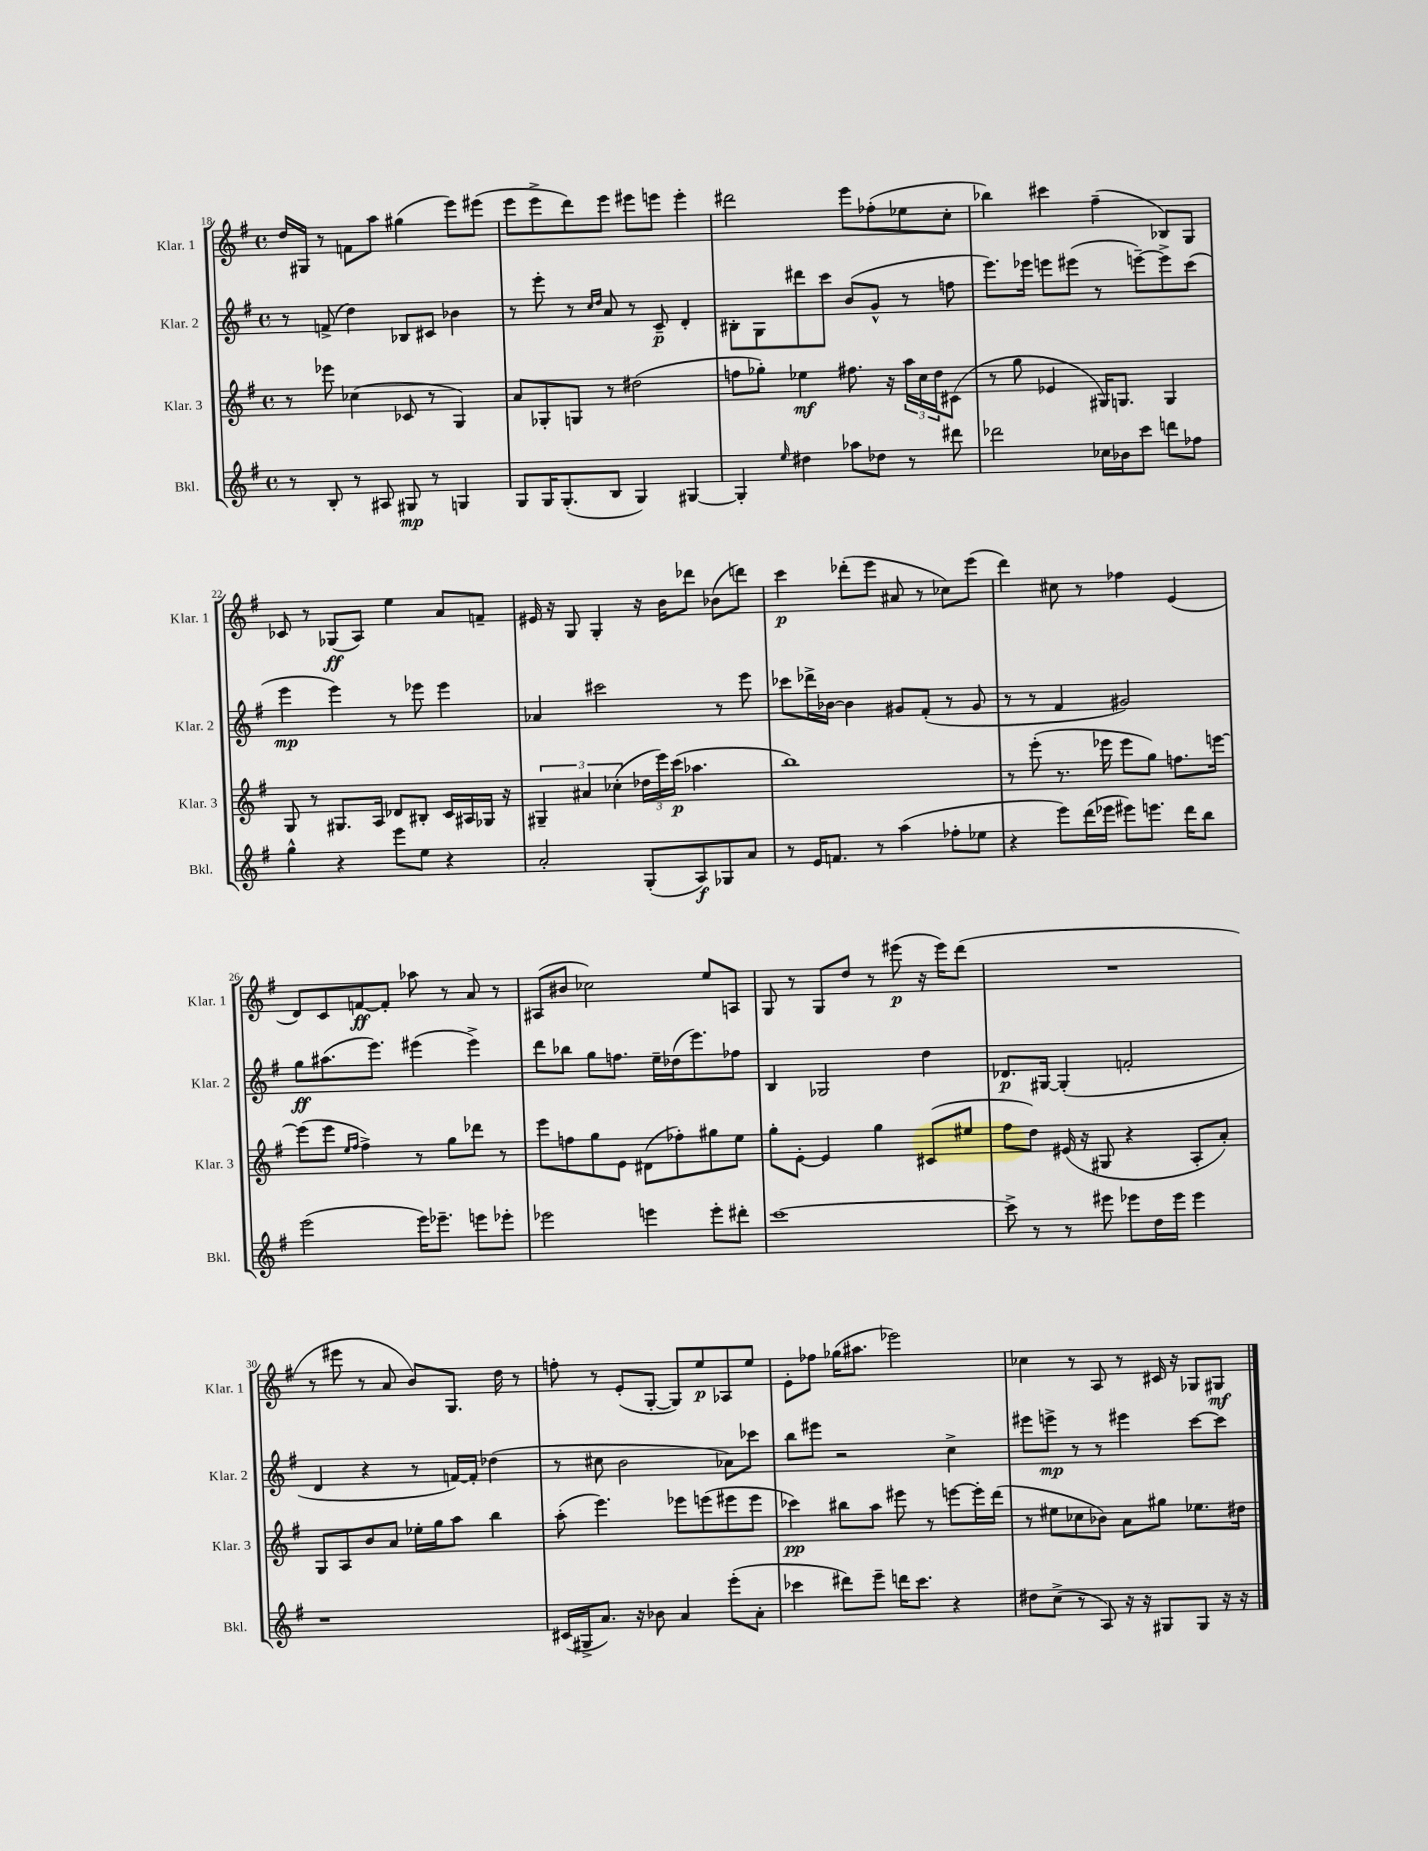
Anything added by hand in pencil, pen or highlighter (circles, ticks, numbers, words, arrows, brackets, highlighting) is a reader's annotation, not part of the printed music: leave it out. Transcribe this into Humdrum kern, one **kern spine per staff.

**kern	**kern	**kern	**kern
*staff4	*staff3	*staff2	*staff1
*clefG2	*clefG2	*clefG2	*clefG2
*k[f#]	*k[f#]	*k[f#]	*k[f#]
*M4/4	*M4/4	*M4/4	*M4/4
*met(c)	*met(c)	*met(c)	*met(c)
8r	8r	8r	16dd
.	.	.	16G#
8B'	8eee-	(8f^	8r
8r	(4cc-	4dd)	8f
8A#	.	.	8aa
8G#	8c-	8B-	(4gg#
8r	8r	8c#	.
4G	4G)	4b-	8eee)
.	.	.	(8eee#
=	=	=	=
8G	8a	8r	8eee
16G	8G-'	8eee'	8eee^
(8.G'	.	.	.
.	8G	8r	8ddd)
.	.	16qqcc	.
.	.	16qqdd	.
8B	8r	8a	8eee
4G)	(2dd#	8r	8eee#
.	.	8c~	8eee
[4G#	.	4d'	4eee'
=	=	=	=
4G#']	8ff	8B#'	2ddd#
.	8gg-')	8G	.
16qqee	.	.	.
4dd#	4ee-	8ddd#	.
.	.	8ccc	.
8aa-	8.ff#	(8b	8eee
8dd-	.	8g^^	(8ff-'
.	16r	.	.
8r	24aa	8r	8ee-
.	24cc	.	.
.	24dd	.	.
8ddd#	(8c#	8ff	8cc'
=	=	=	=
2ddd-	8r	8.eee)	4bb-)
.	8gg	.	.
.	.	16eee-	.
.	4e-	8eee	4ccc#
.	.	(8eee#	.
16cc-	16G#)	8r	(4ff#~
16b-	8.G	.	.
8ccc	.	[8eee~)	.
8ddd	4G	8eee^]	8B-)
8ff-	.	(8ccc	8G
=	=	=	=
4gg^^	8G	4eee	8c-
.	8r	.	8r
4r	8.G#	4eee)	(8G-
.	.	.	8A)
.	16A	.	.
8eee	8d-	8r	4ee
8ee	8B#'	8eee-	.
4r	16c	4eee-	8a
.	16A#	.	.
.	16G-	.	8f~
.	16r	.	.
=	=	=	=
2a'	6G#~	4a-	16e#
.	.	.	16r
.	.	.	8G
.	6a#	.	.
.	.	2ccc#	4G'
.	(6cc-'	.	.
(8G'	24dd-	.	16r
.	24eee)	.	.
.	.	.	16b
.	(24ccc	.	.
8A)	4.aa-	.	8ddd-
8G-	.	8r	(8b-
8a	.	8eee	8ddd)
=	=	=	=
8r	1bb)	8ccc-	4ccc
16e	.	16ddd-^	.
8.f	.	[16b-	.
.	.	4b-]	(8ddd-'
8r	.	.	8eee
(4aa	.	8g#	8a#
.	.	(8f#'	8r
8ff-'	.	8r	8cc-)
8ee-	.	8g#	(8eee
=	=	=	=
4r	8r	8r	4ddd)
.	(8eee'	8r	.
8eee)	8.r	4f#	8cc#
(16ddd	.	.	8r
16eee-	16eee-	.	.
8eee#)	8eee-	2g#)	4ff-
8.eee	8gg)	.	.
.	8.ff	.	(4e
16ddd	.	.	.
8bb	.	.	.
.	[16eee	.	.
=	=	=	=
(2eee	(8eee]	8gg	8d)
.	8eee	(8.aa#	8c
.	16qqee	.	.
.	16qqff#	.	.
.	4ff#^)	.	[8f
.	.	8.eee)	.
.	.	.	8f']
16eee)	8r	(4eee#	8aa-
8.eee-~	.	.	.
.	8gg	.	8r
8eee	8ddd-	4eee#^)	8a
8eee-'	8r	.	8r
=	=	=	=
2eee-	8eee	8ddd	(8A#
.	8ff	8bb-	8b#
.	8gg	8gg	2cc-)
.	8e	8.ff	.
4eee	(8d#	.	.
.	.	16ee~	.
.	8ff-')	(16dd-	.
.	.	8.eee)	.
8eee'	8gg#	.	8ee
8ddd#'	8ee	8ff-	8A
=	=	=	=
[1ccc	8gg'	4B	8G
.	[8e'	.	8r
.	4e]	2G-	8G
.	.	.	8dd
.	4gg	.	8r
.	.	.	(8eee#
.	(8c#	4dd	16r
.	.	.	16eee#)
.	8ee#	.	(8ddd
=	=	=	=
8ccc^]	8ff#	8.d-	1r
8r	8dd)	.	.
.	.	[16G#	.
8r	(16e#	(4G#']	.
.	16r	.	.
8eee#	8G#	.	.
8eee-	4r	2f'	.
16dd	.	.	.
16eee-	.	.	.
4eee-	8A'	.	.
.	8a')	.	.
=	=	=	=
1r	8G	4d	8r
.	8A	.	8eee#
.	8b	4r	8r
.	8a	.	8a
.	16ee-'	8r	8b)
.	16gg	.	.
.	8aa	[16f)	8.G
.	.	16f']	.
.	4bb	(4dd-	.
.	.	.	16dd
.	.	.	8r
=	=	=	=
(16c#	(8aa'	8r	8ff'
16G#^	.	.	.
8.a)	4.eee)	8cc#	8r
.	.	2b	(8e'
16r	.	.	.
8b-	.	.	[8G'
4a	8eee-	.	8G])
.	(8eee	.	8ee
(8eee'	8eee#	8a-)	8A-
8a'	8eee#	8ccc-	8ee
=	=	=	=
4ccc-	4ccc-)	8bb	8e'
.	.	8eee#	8ff-
8ddd#)	8bb#	2r	(16gg-
.	.	.	8.aa#
8eee~	8aa	.	.
16ddd	8eee#	.	2eee-)
8.ccc-	.	.	.
.	8r	.	.
4r	[8eee	4cc^	.
.	16eee']	.	.
.	(16ddd	.	.
=	=	=	=
8dd#	8r	8eee#	4cc-
(8cc^	8ee#	8eee^	.
8r	8cc-	8r	8r
8A)	8b-)	8r	8A
16r	8a	4eee#	8r
16r	.	.	.
8G#	8gg#	.	16c#
.	.	.	16r
8G#	8.ee-	[8ccc	8G-
16r	.	8ccc]	8G#
16r	16dd#	.	.
==	==	==	==
*-	*-	*-	*-
